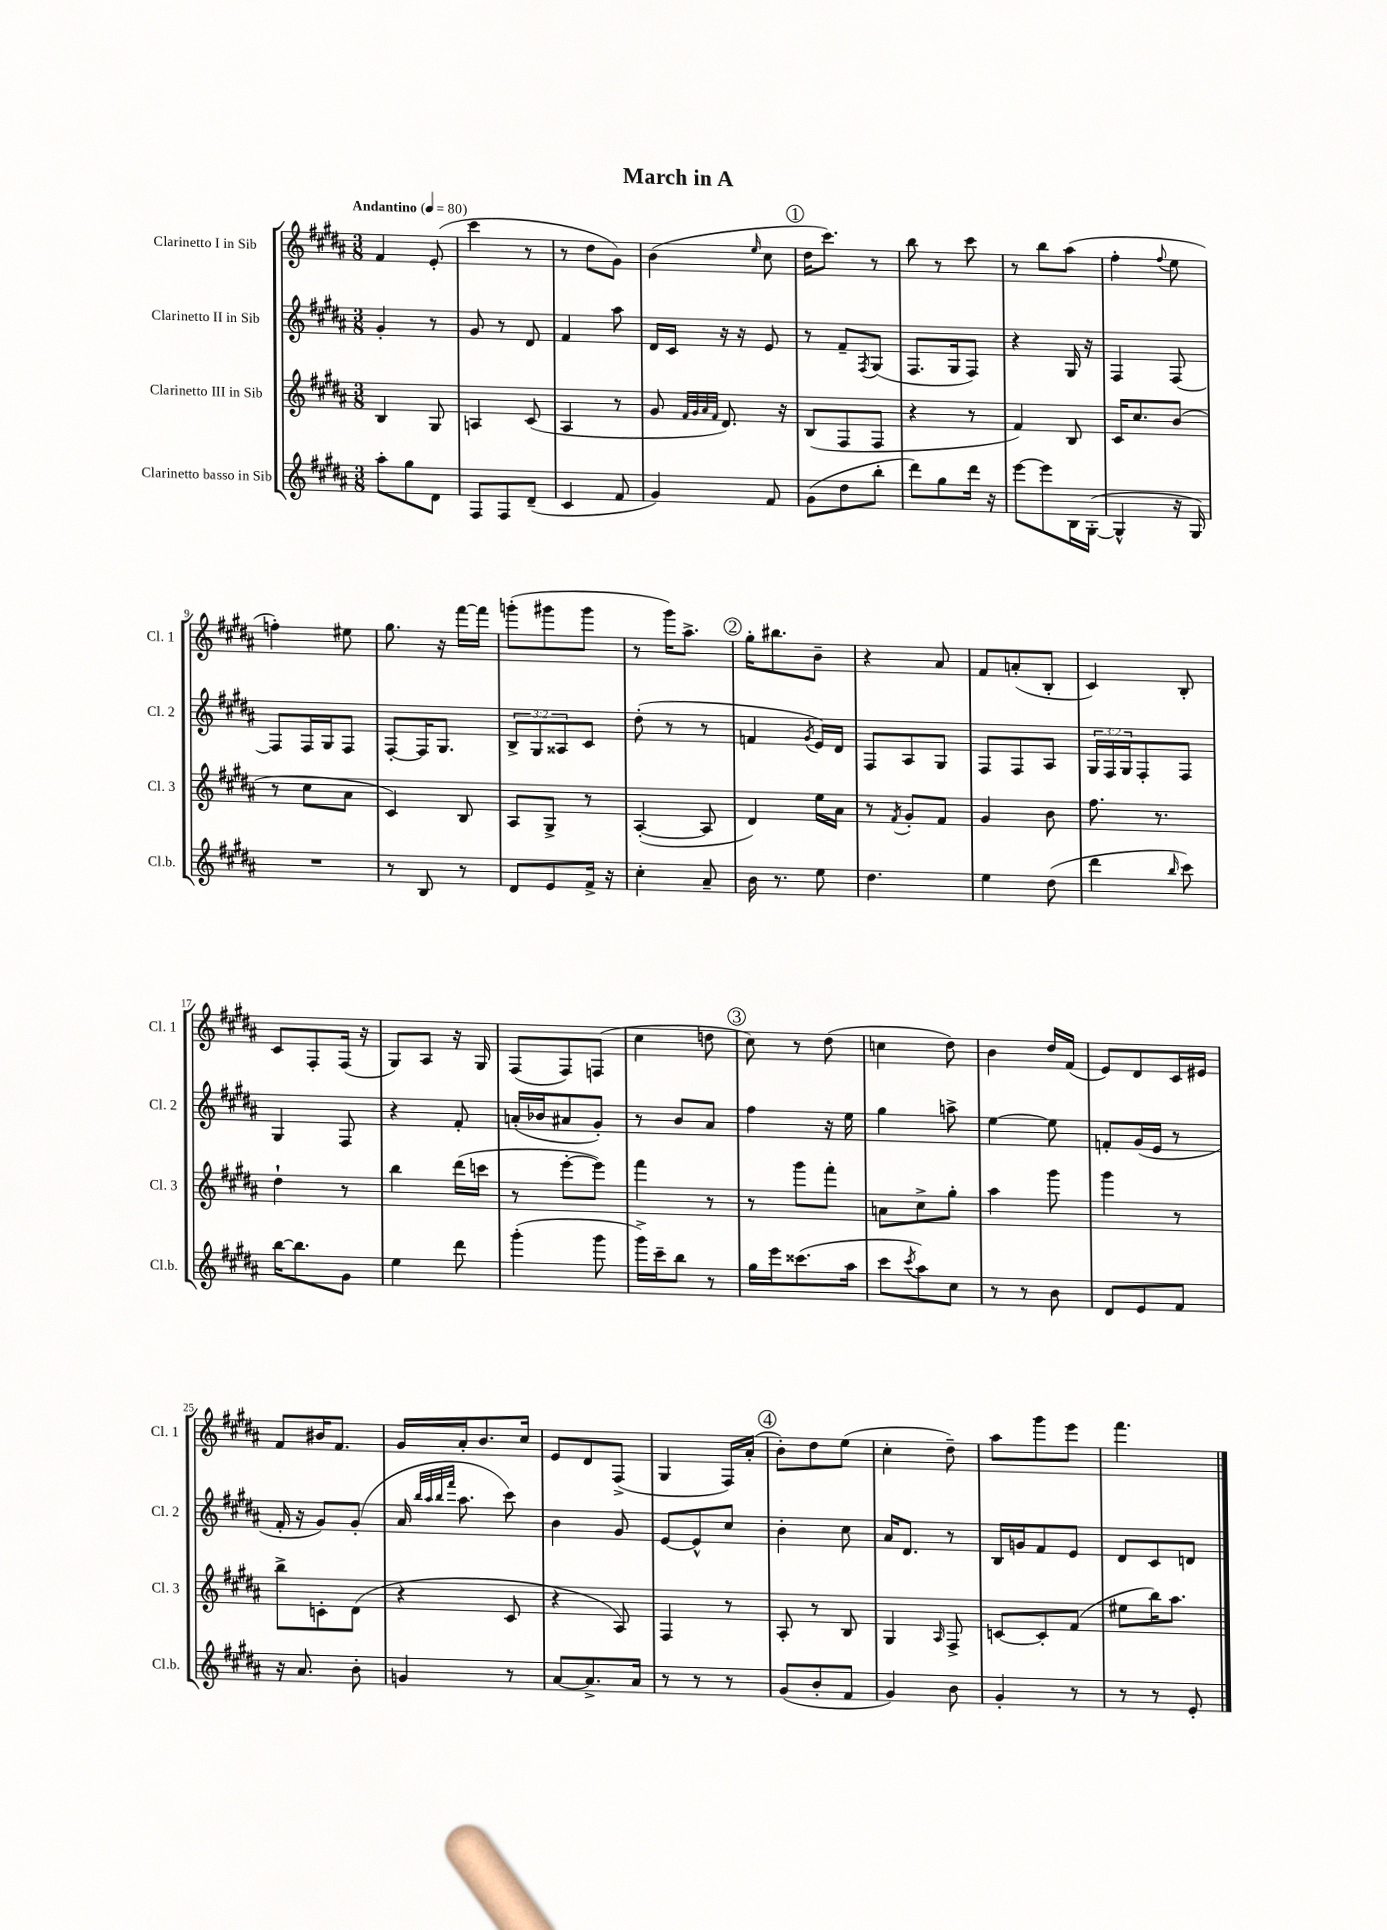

**kern	**kern	**kern	**kern
*staff4	*staff3	*staff2	*staff1
*clefG2	*clefG2	*clefG2	*clefG2
*k[f#c#g#d#a#]	*k[f#c#g#d#a#]	*k[f#c#g#d#a#]	*k[f#c#g#d#a#]
*M3/8	*M3/8	*M3/8	*M3/8
*MM80	*MM80	*MM80	*MM80
8aa#'	4B	4g#'	4f#
8gg#	.	.	.
8d#	8G#	8r	(8e'
=	=	=	=
8F#	4A	8g#	4ccc#
8F#	.	8r	.
(8d#~	(8c#	8d#	8r
=	=	=	=
4c#	4A#	4f#	8r
.	.	.	8dd#
8f#	8r	8aa#	8g#)
=	=	=	=
4g#)	8g#	16d#	(4b
.	.	16c#	.
.	32qqf#	.	.
.	32qqg#	.	.
.	32qqa#	.	.
.	32qqf#	.	.
.	8.d#)	16r	.
.	.	16r	.
.	.	.	16qqee
8f#	.	8e	8cc#
.	16r	.	.
=	=	=	=
(8g#	(8B	8r	16dd#
.	.	.	8.ccc#)
8dd#	8F#	8f#~	.
.	.	8qF#	.
8bb'	8F#	(8G#	8r
=	=	=	=
8ddd#)	4r	8.F#	8bb
8gg#	.	.	8r
.	.	16G#	.
16ddd#	8r	8F#)	8ccc#
16r	.	.	.
=	=	=	=
[8eee	4f#)	4r	8r
8eee]	.	.	8bb
16B	8B	16G#	(8aa#
([16G#'	.	16r	.
=	=	=	=
4G#^^]	16c#	4F#	4ff#'
.	8.cc#	.	.
.	.	.	8qqff#
16r	(8b	[8F#	8ee
16G#)	.	.	.
=	=	=	=
4.r	8r	8F#]	4ff')
.	8cc#	16F#	.
.	.	16G#	.
.	8a#	8F#	8ee#
=	=	=	=
8r	4c#)	[8F#'	8.gg#
8B	.	16F#]	.
.	.	8.G#	16r
8r	8B	.	[16fff#
.	.	.	16fff#]
=	=	=	=
8d#	8A#	12B^	(8ggg'
.	.	12G#	.
8e	8G#^	.	8ggg#
.	.	12A##	.
16f#^	8r	8c#	8ggg#
16r	.	.	.
=	=	=	=
4cc#'	([4A#'	(8dd#'	8r
.	.	8r	16ggg#)
.	.	.	8.aa#^
8a#~	8A#]	8r	.
=	=	=	=
16b	4d#)	4f	16gg#'
8.r	.	.	8.bb#
.	.	8qg#	.
8ee	16ee	16e)	8b~
.	16a#	16d#	.
=	=	=	=
4.dd#	8r	8F#	4r
.	8qf#	.	.
.	8g#'	8A#	.
.	8f#	8G#	8a#
=	=	=	=
4ee	4g#	8F#	8f#
.	.	8F#	(8a'
(8dd#	8b	8A#	8B'
=	=	=	=
4ddd#	8.ff#	24G#	4c#)
.	.	24F#	.
.	.	24G#	.
.	.	8F#'	.
.	8.r	.	.
16qqbb	.	.	.
8ccc#)	.	8F#	8B'
=	=	=	=
[16bb	4dd#`	4G#	8c#
8.bb]	.	.	.
.	.	.	8F#'
8g#	8r	8F#	(16F#
.	.	.	16r
=	=	=	=
4ee	4bb	4r	8G#)
.	.	.	8A#
8ddd#	(16ddd#	8f#'	16r
.	16ccc	.	16G#
=	=	=	=
(4ggg#'	8r	(16a'	(8F#
.	.	16b-	.
.	[8eee'	8a#	8F#)
8ggg#	8eee])	8g#')	(8F
=	=	=	=
16ggg#^)	4fff#	8r	4cc#
16ccc#~	.	.	.
8bb	.	8b	.
8r	8r	8a#	8dd
=	=	=	=
16gg#	8r	4ff#	8cc#)
16eee	.	.	.
(8.ccc##	8ggg#	.	8r
.	8fff#'	16r	(8dd#
16aa#	.	16ee	.
=	=	=	=
8ccc#	8a	4gg#	4cc
8qccc#	.	.	.
8aa#)	8cc#^	.	.
8cc#	8gg#'	8aa^	8dd#)
=	=	=	=
8r	4aa#	[4ee	4b
8r	.	.	.
8b	8ggg#	8ee]	16dd#
.	.	.	(16f#
=	=	=	=
8d#	4ggg#	8f'	8e)
8e	.	(16g#	8d#
.	.	16e	.
8f#	8r	8r	16c#
.	.	.	16e#
=	=	=	=
16r	8bb^	16f#'	8f#
8.a#	.	16r	.
.	8c'	8g#)	16b#
.	.	.	8.f#
8b'	(8d#	(8g#'	.
=	=	=	=
4g	4r	16a#	16g#
.	.	32qqbb	.
.	.	32qqaa#	.
.	.	32qqbb	.
.	.	32qqfff#	.
.	.	8.aa#	16a#'
.	.	.	8.b
8r	8c#	8ccc#)	.
.	.	.	16cc#
=	=	=	=
[8a#	4r	4b	8e
8.a#^]	.	.	8d#
.	8A#)	8g#	(8F#^
16a#	.	.	.
=	=	=	=
8r	4F#	[8e	4G#
8r	.	8e^^]	.
8r	8r	8cc#	16F#)
.	.	.	(16a#'
=	=	=	=
(8g#	8A#'	4b'	8b')
8b'	8r	.	8dd#
8f#	8B	8cc#	(8ee
=	=	=	=
4g#)	4G#	16a#	4cc#'
.	.	8.d#	.
.	16qqA#	.	.
8b	8F#^	8r	8dd#~)
=	=	=	=
4g#'	[8c	16B	8aa#
.	.	16g	.
.	8c']	8f#	8ggg#
8r	(8f#	8e	8eee
=	=	=	=
8r	8ee#	8d#	4.fff#
8r	16bb)	8c#	.
.	8.aa#	.	.
8e'	.	8d	.
==	==	==	==
*-	*-	*-	*-
